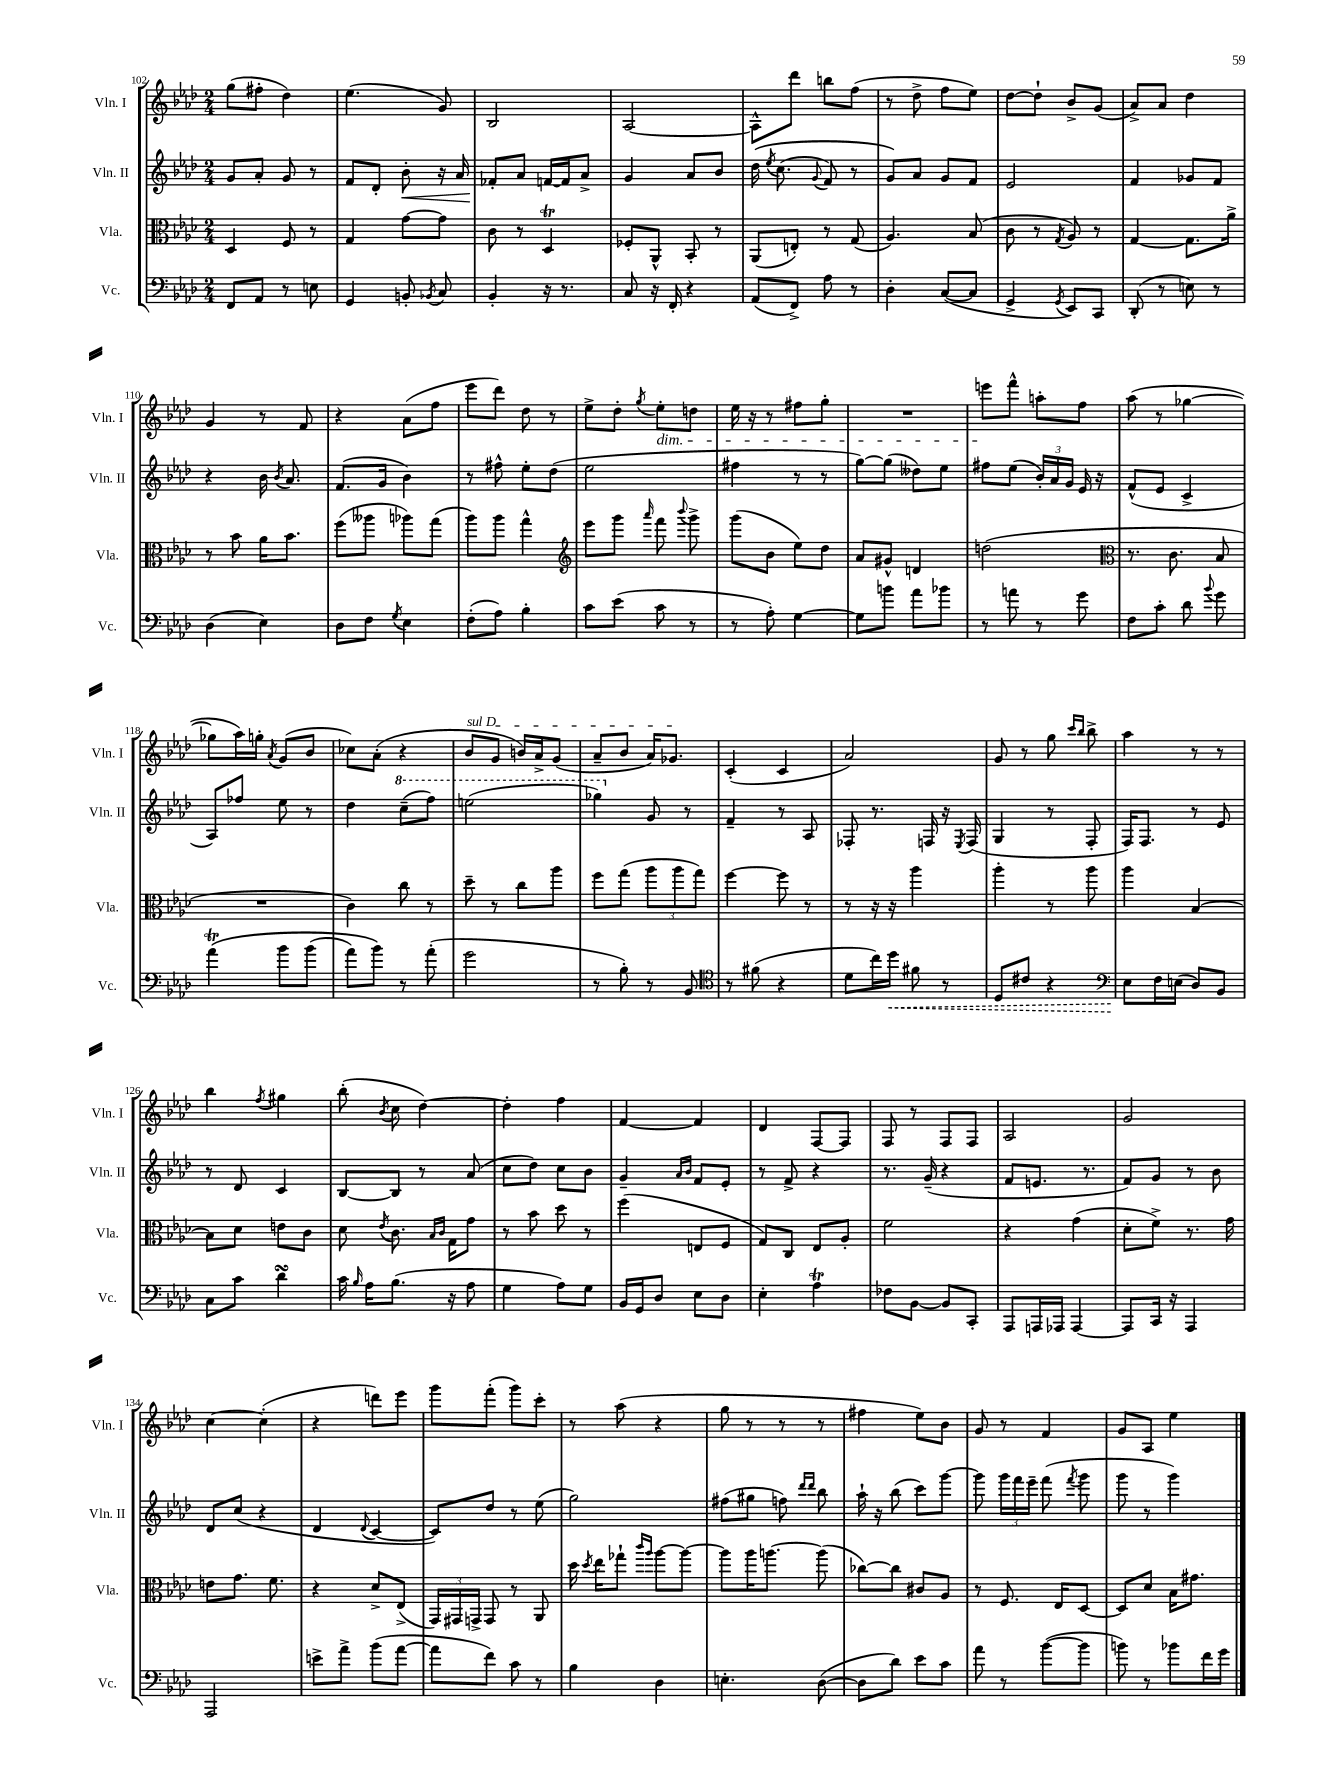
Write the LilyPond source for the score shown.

<<
\new StaffGroup <<
\new Staff = "s0" \with { instrumentName = "Vln. I" shortInstrumentName = "Vln. I" } {
    \clef treble \key aes \major \numericTimeSignature \time 2/4
    \autoBeamOff g''8[( fis''8]-. des''4) |
    ees''4.( g'8) |
    bes2 |
    aes2~ |
    aes8[-^ des'''8] b''8[ f''8]( |
    r8 des''8-> f''8[ ees''8]) |
    des''8[~ des''8]-! bes'8[-> g'8]( |
    aes'8[->) aes'8] des''4 |
    g'4 r8 f'8 |
    r4 aes'8[( f''8] |
    ees'''8[ des'''8]) des''8 r8 |
    ees''8[-> des''8]-. \acciaccatura { g''8 } ees''8[-.\dim d''8] |
    ees''16 r16 r8 fis''8[ g''8]-. |
    R2 |
    e'''8[\! f'''8]-^ a''8[-. f''8] |
    aes''8( r8 ges''4~ |
    ges''8[ aes''16) g''16]-. \acciaccatura { aes'8 } g'8[( bes'8] |
    ces''8[) aes'8]-.( r4 |
    \once \override TextSpanner.bound-details.left.text = \markup { \italic "sul D" } bes'8[\startTextSpan g'8] b'16[) aes'16-> g'8]( |
    aes'8[-- bes'8] aes'16[) ges'8.]\stopTextSpan |
    c'4-.( c'4 |
    aes'2) |
    g'8 r8 g''8 \grace { c'''16[ bes''16] } bes''8-> |
    aes''4 r8 r8 |
    bes''4 \acciaccatura { f''8 } gis''4 |
    bes''8-.( \acciaccatura { bes'8 } c''8 des''4~) |
    des''4-. f''4 |
    f'4~ f'4 |
    des'4 f8[~ f8] |
    f8 r8 f8[ f8] |
    aes2 |
    g'2 |
    c''4~ c''4-.( |
    r4 d'''8[) ees'''8] |
    g'''8[ f'''8]-.( g'''8[) c'''8]-. |
    r8 aes''8( r4 |
    g''8 r8 r8 r8 |
    fis''4 ees''8[) bes'8] |
    g'8 r8 f'4 |
    g'8[ aes8] ees''4 \bar "|." |
}
\new Staff = "s1" \with { instrumentName = "Vln. II" shortInstrumentName = "Vln. II" } {
    \clef treble \key aes \major \numericTimeSignature \time 2/4
    \autoBeamOff g'8[ aes'8]-. g'8 r8 |
    f'8[ des'8]-. bes'8-.\< r16 aes'16 |
    fes'8[-.\! aes'8] f'16[~ f'16 aes'8]-> |
    g'4 aes'8[ bes'8] |
    des''16\( \acciaccatura { ees''8 } c''8.( \appoggiatura { g'8 } f'8) r8 |
    g'8[\) aes'8] g'8[ f'8] |
    ees'2 |
    f'4 ges'8[ f'8] |
    r4 bes'16 \acciaccatura { bes'8 } aes'8. |
    f'8.[( g'16] bes'4) |
    r8 fis''8-^ ees''8[-. des''8]( |
    ees''2 |
    fis''4 r8 r8 |
    g''8[~) g''8]( deses''8[) ees''8] |
    fis''8[ ees''8]( \tuplet 3/2 { bes'16[-.) aes'16 g'16] } ees'16 r16 |
    f'8[-^( ees'8] c'4-> |
    aes8[) fes''8] ees''8 r8 |
    des''4 \ottava #1 c'''8[--( f'''8]) |
    e'''2( |
    ges'''4) \ottava #0 g'8 r8 |
    f'4-- r8 aes8 |
    fes8-. r8. f16 r16 \acciaccatura { ees8 } f16( |
    g4 r8 f8-. |
    f16[) f8.] r8 ees'8 |
    r8 des'8 c'4 |
    bes8[~ bes8] r8 aes'8( |
    c''8[ des''8]) c''8[ bes'8] |
    g'4-- \grace { aes'16[ bes'16] } f'8[ ees'8]-. |
    r8 f'8-> r4 |
    r8. g'16--( r4 |
    f'8[ e'8.] r8. |
    f'8[) g'8] r8 bes'8 |
    des'8[ c''8]( r4 |
    des'4 \appoggiatura { des'8 } c'4~ |
    c'8[) des''8] r8 ees''8( |
    g''2) |
    fis''8[( gis''8] f''8) \grace { des'''16[ des'''16] } bes''8 |
    aes''16-! r16 bes''8( c'''8[) g'''8]~ |
    g'''8 \tuplet 3/2 { g'''16[ f'''16 ees'''16]-- } f'''8( \acciaccatura { f'''8 } g'''8 |
    g'''8 r8 g'''4) \bar "|." |
}
\new Staff = "s2" \with { instrumentName = "Vla." shortInstrumentName = "Vla." } {
    \clef alto \key aes \major \numericTimeSignature \time 2/4
    \autoBeamOff des4 f8 r8 |
    g4 g'8[~ g'8] |
    c'8 r8 des4\trill |
    fes8[-. aes,8]-^ bes,8-. r8 |
    aes,8[( e8]-.) r8 g8( |
    aes4.) bes8( |
    c'8 r8 \acciaccatura { g8 } aes8) r8 |
    g4~ g8.[ aes'16]-> |
    r8 bes'8 aes'16[ bes'8.] |
    f''8[( aeses''8] aes''8[) g''8]( |
    aes''8[) aes''8] g''4-^ |
    \clef treble ees'''8[ g'''8] \grace { aes'''16 } f'''8 \appoggiatura { bes'''8 } g'''8-> |
    g'''8[( bes'8] ees''8[) des''8] |
    aes'8[ gis'8]-^ d'4 |
    d''2( |
    \clef alto r8. c'8. bes8 |
    R2 |
    c'4) c''8 r8 |
    des''8-- r8 c''8[ aes''8] |
    f''8[ g''8]( \tuplet 3/2 { aes''8[ aes''8 g''8]) } |
    f''4~ f''8 r8 |
    r8 r16 r16 aes''4 |
    aes''4-. r8 aes''8 |
    aes''4 bes4~ |
    bes8[ des'8] e'8[ c'8] |
    des'8 \acciaccatura { ees'8 } c'8. \grace { bes16[ c'16] } g16[ g'8] |
    r8 bes'8 des''8 r8 |
    f''4( e8[ f8] |
    g8[) c8] ees8[ aes8]-. |
    f'2 |
    r4 g'4( |
    des'8[-. f'8]->) r8. g'16 |
    e'8[ g'8.] f'8. |
    r4 des'8[-> ees8]->( |
    \tuplet 3/2 { g,16[) gis,16 g,16]-> } g,8 r8 aes,8 |
    des''16 \acciaccatura { des''8 } ees''16[ ges''8]-! \grace { c'''16[ aes''16] } aes''8[~ aes''8]~ |
    aes''8[ aes''16 a''8.]~ a''8( |
    ces''8[~) ces''8] cis'8[ aes8] |
    r8 f8. ees16[ des8]~ |
    des8[ des'8] bes16[ gis'8.] \bar "|." |
}
\new Staff = "s3" \with { instrumentName = "Vc." shortInstrumentName = "Vc." } {
    \clef bass \key aes \major \numericTimeSignature \time 2/4
    \autoBeamOff f,8[ aes,8] r8 e8 |
    g,4 b,8-. \acciaccatura { bes,8 } c8 |
    bes,4-. r16 r8. |
    c8 r16 f,16-. r4 |
    aes,8[( f,8]->) aes8 r8 |
    des4-. c8[~( c8] |
    g,4-> \acciaccatura { g,8 } ees,8[) c,8] |
    des,8-.( r8 e8) r8 |
    des4( ees4) |
    des8[ f8] \acciaccatura { g8 } ees4 |
    f8[-.( aes8]) bes4-. |
    c'8[ ees'8]( c'8 r8 |
    r8 aes8-.) g4~ |
    g8[ b'8] aes'8[ bes'8] |
    r8 a'8 r8 g'8 |
    f8[ c'8]-. des'8 \appoggiatura { bes'8 } g'8 |
    aes'4\trill\( bes'8[ bes'8]( |
    aes'8[) bes'8]\) r8 aes'8-.( |
    g'2 |
    r8 bes8-.) r8 bes,8 |
    \clef tenor r8 fis'8( r4 |
    des'8[ c''16) \once \override Hairpin.style = #'dashed-line des''16]\< fis'8 r8 |
    des8[ cis'8] r4 |
    \clef bass ees8[\! f16 e16]( des8[) bes,8] |
    c8[ c'8] des'4\turn |
    c'16 \grace { bes16 } aes16[ bes8.]( r16 aes8 |
    g4 aes8[) g8] |
    bes,16[ g,16 des8] ees8[ des8] |
    ees4-. aes4\trill |
    fes8[ bes,8]~ bes,8[ c,8]-. |
    aes,,8[ a,,16 aes,,16] aes,,4~ |
    aes,,8[ c,16] r16 aes,,4 |
    aes,,2 |
    e'8[-> aes'8]-> bes'8[( aes'8]~ |
    aes'8[ f'8]) c'8 r8 |
    bes4 des4 |
    e4.-. des8~( |
    des8[ des'8]) ees'8[ c'8] |
    aes'8 r8 bes'8[~( bes'8] |
    b'8) r8 bes'8[ f'16 g'16] \bar "|." |
}
>>
>>
\layout { \context { \Score currentBarNumber = #102 } }
